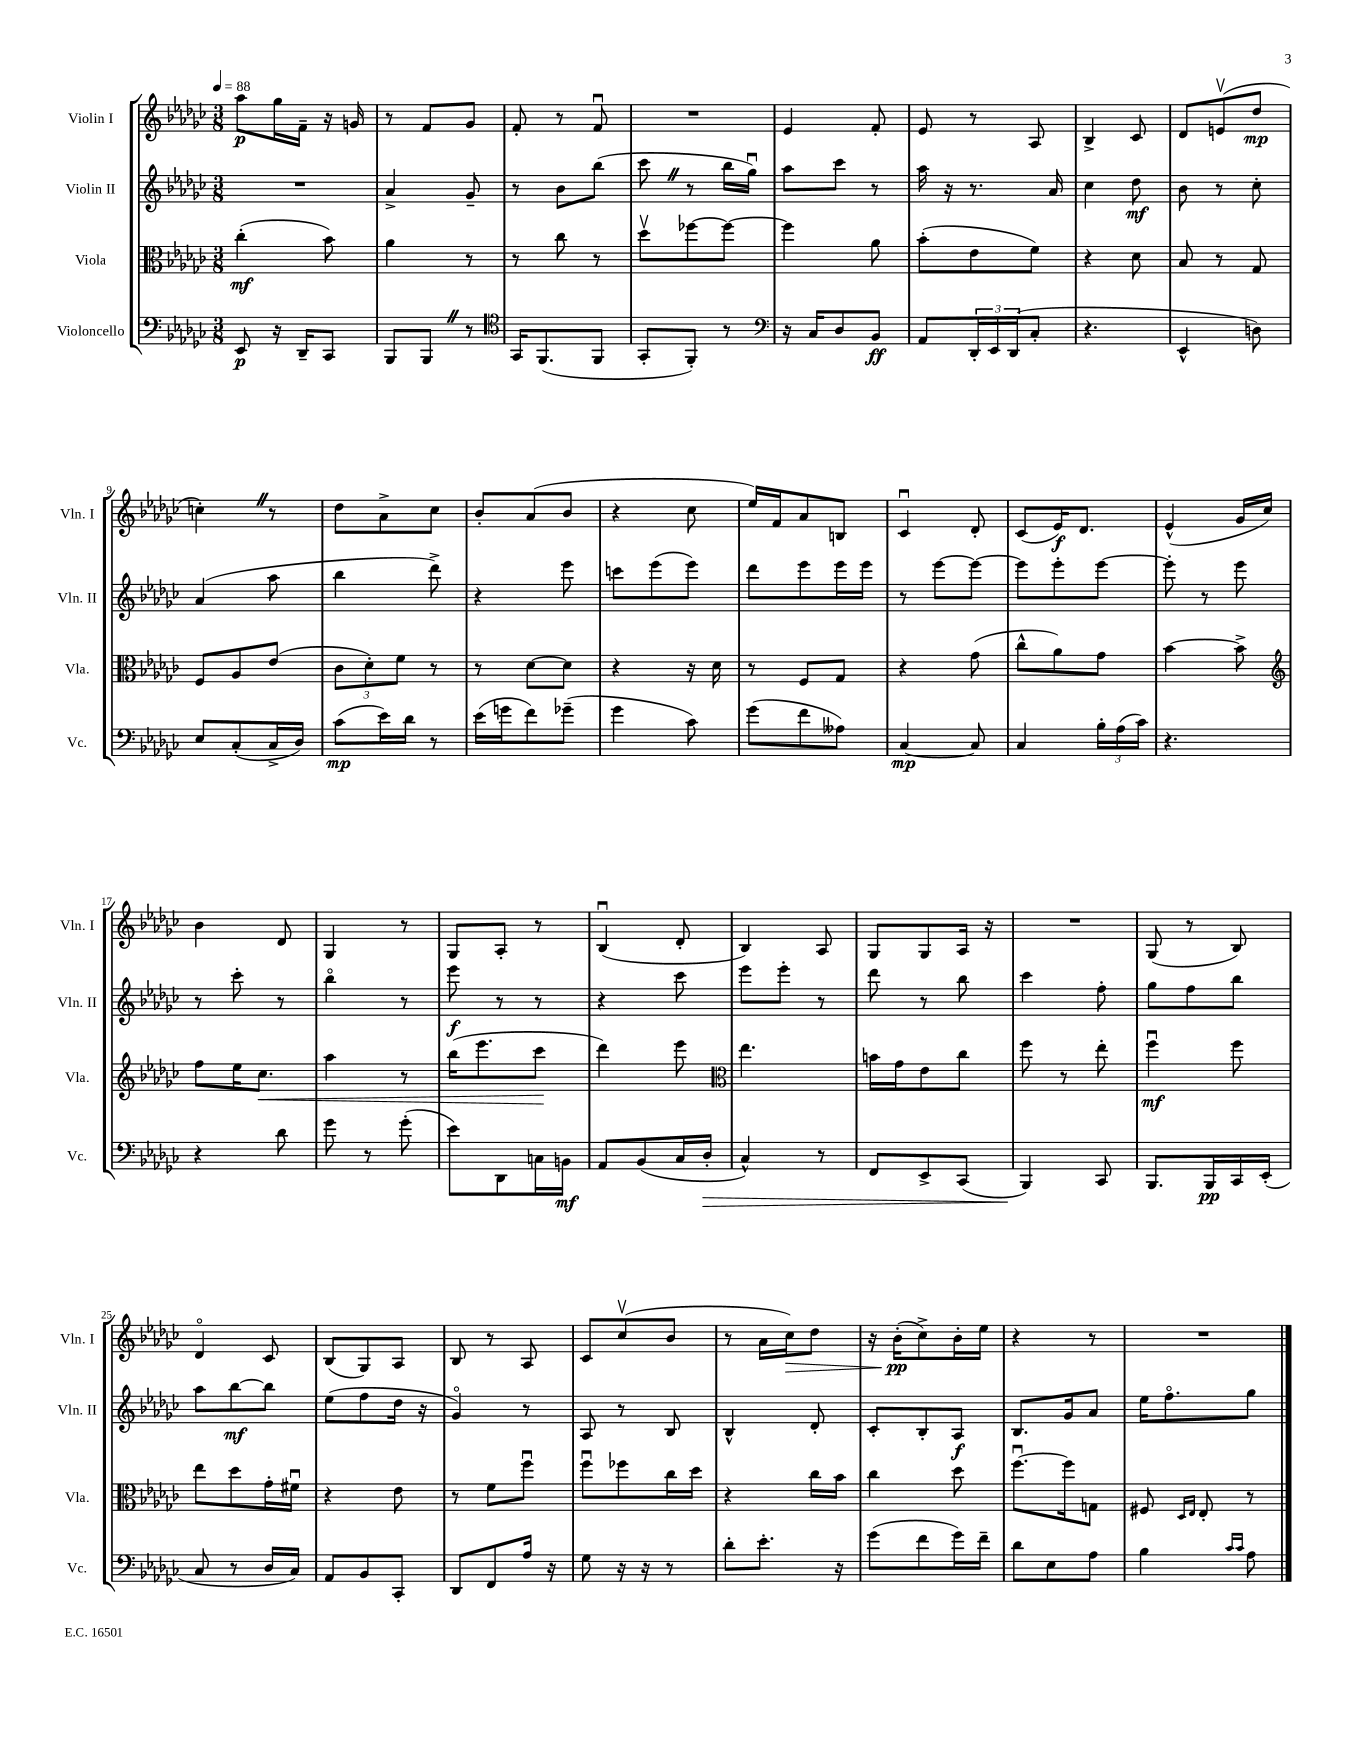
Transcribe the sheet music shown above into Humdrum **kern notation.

**kern	**kern	**kern	**kern
*staff4	*staff3	*staff2	*staff1
*clefF4	*clefC3	*clefG2	*clefG2
*k[b-e-a-d-g-c-]	*k[b-e-a-d-g-c-]	*k[b-e-a-d-g-c-]	*k[b-e-a-d-g-c-]
*M3/8	*M3/8	*M3/8	*M3/8
*MM88	*MM88	*MM88	*MM88
8EE-	(4cc-'	4.r	8aa-
16r	.	.	16gg-
16DD-~	.	.	16f~
8CC-	8b-)	.	16r
.	.	.	16g
=	=	=	=
8BBB-	4a-	4a-^	8r
8BBB-	.	.	8f
8r	8r	8g-~	8g-
=	=	=	=
*clefC4	*	*	*
16GG-	8r	8r	8f'
(8.FF	.	.	.
.	8cc-	8b-	8r
8FF	8r	(8bb-	8fu
=	=	=	=
8GG-'	8dd-v	8ccc-	4.r
8FF')	[8ff-	8r	.
8r	8ff-_	16bb-	.
.	.	16gg-u)	.
=	=	=	=
*clefF4	*	*	*
16r	4ff-]	8aa-	4e-
16C-	.	.	.
8D-	.	8ccc-	.
8BB-	8a-	8r	8f'
=	=	=	=
8AA-	(8b-'	16aa-	8e-
.	.	16r	.
24DD-'	8e-	8.r	8r
24EE-	.	.	.
(24DD-	.	.	.
8C-'	8f)	.	8A-
.	.	16a-	.
=	=	=	=
4.r	4r	4cc-	4B-^
.	8d-	8dd-	8c-
=	=	=	=
4EE-^^	8B-	8b-	8d-
.	8r	8r	(8ev
8D)	8G-	8cc-'	8dd-
=	=	=	=
8E-	8F	(4a-	4cc')
(8C-'	8A-	.	.
16C-^	(8e-	8aa-	8r
16D-)	.	.	.
=	=	=	=
(8c-	12c-	4bb-	8dd-
.	12d-')	.	.
16e-)	.	.	8a-^
.	12f	.	.
16d-	.	.	.
8r	8r	8ddd-^)	8cc-
=	=	=	=
(16e-	8r	4r	8b-'
16g	.	.	.
8f)	[8d-	.	(8a-
(8g-~	8d-]	8eee-	8b-
=	=	=	=
4g-	4r	8ccc	4r
.	.	(8eee-	.
8c-)	16r	8eee-)	8cc-
.	16d-	.	.
=	=	=	=
(8g-	8r	8ddd-	16ee-)
.	.	.	16f
8f	8F	8eee-	8a-
8A--)	8G-	16eee-	8B
.	.	16eee-	.
=	=	=	=
[4C-	4r	8r	4c-u
.	.	[8eee-	.
8C-]	(8g-	8eee-_	8d-'
=	=	=	=
4C-	8cc-^^	8eee-]	(8c-
.	8a-)	8eee-'	16e-)
.	.	.	8.d-
24B-'	8g-	[8eee-	.
(24A-	.	.	.
24c-)	.	.	.
=	=	=	=
4.r	[4b-	8eee-']	(4e-^^
.	.	8r	.
.	8b-^]	8eee-	16g-
.	.	.	16cc-)
=	=	=	=
*	*clefG2	*	*
4r	8ff	8r	4b-
.	16ee-	8ccc-'	.
.	8.cc-	.	.
8d-	.	8r	8d-
=	=	=	=
8g-	4aa-	4bb-o	4G-
8r	.	.	.
(8g-'	8r	8r	8r
=	=	=	=
8e-)	(16bb-	8eee-	8G-
.	8.eee-	.	.
8DD-	.	8r	8A-'
16C	8ccc-	8r	8r
16BB	.	.	.
=	=	=	=
8AA-	4ddd-)	4r	(4B-u
(8BB-	.	.	.
16C-	8eee-	8ccc-	8d-'
16D-'	.	.	.
=	=	=	=
*	*clefC3	*	*
4C-^^)	4.ee-	8eee-	4B-)
.	.	8eee-'	.
8r	.	8r	8A-
=	=	=	=
8FF	16b	8ddd-	8G-
.	16g-	.	.
8EE-^	8e-	8r	8G-
(8CC-	8cc-	8bb-	16A-
.	.	.	16r
=	=	=	=
4BBB-)	8ff	4ccc-	4.r
.	8r	.	.
8CC-	8ee-'	8ff'	.
=	=	=	=
8.BBB-	4ffu	8gg-	(8G-
.	.	8ff	8r
16BBB-	.	.	.
16CC-	8ff	8bb-	8B-)
(16EE-'	.	.	.
=	=	=	=
8C-	8ee-	8aa-	4d-o
8r	8dd-	[8bb-	.
16D-	16g-'	8bb-]	8c-
16C-)	16f#u	.	.
=	=	=	=
8AA-	4r	(8ee-	(8B-
8BB-	.	8ff	8G-)
8CC-'	8e-	16dd-	8A-
.	.	16r	.
=	=	=	=
8DD-	8r	4g-o)	8B-
8FF	8f	.	8r
16A-	8ffu	8r	8A-
16r	.	.	.
=	=	=	=
8G-	8ffu	8A-	8c-
16r	8ff-	8r	(8cc-v
16r	.	.	.
8r	16cc-	8B-	8b-
.	16dd-	.	.
=	=	=	=
8d-'	4r	4B-^^	8r
8.e-'	.	.	16a-
.	.	.	16cc-)
.	16cc-	8d-'	8dd-
16r	16b-	.	.
=	=	=	=
(8g-	4cc-	8c-'	16r
.	.	.	(16b-'
8f	.	8B-'	8cc-^)
16g-)	8dd-	8A-	16b-'
16f~	.	.	16ee-
=	=	=	=
8d-	[8.ffu	8.B-	4r
8E-	.	.	.
.	16ff]	16g-	.
8A-	8G	8a-	8r
=	=	=	=
4B-	8F#	16ee-	4.r
.	.	8.ffo	.
.	16qqD-	.	.
.	16qqE-	.	.
.	8E-'	.	.
16qqc-	.	.	.
16qqc-	.	.	.
8A-	8r	8gg-	.
==	==	==	==
*-	*-	*-	*-
